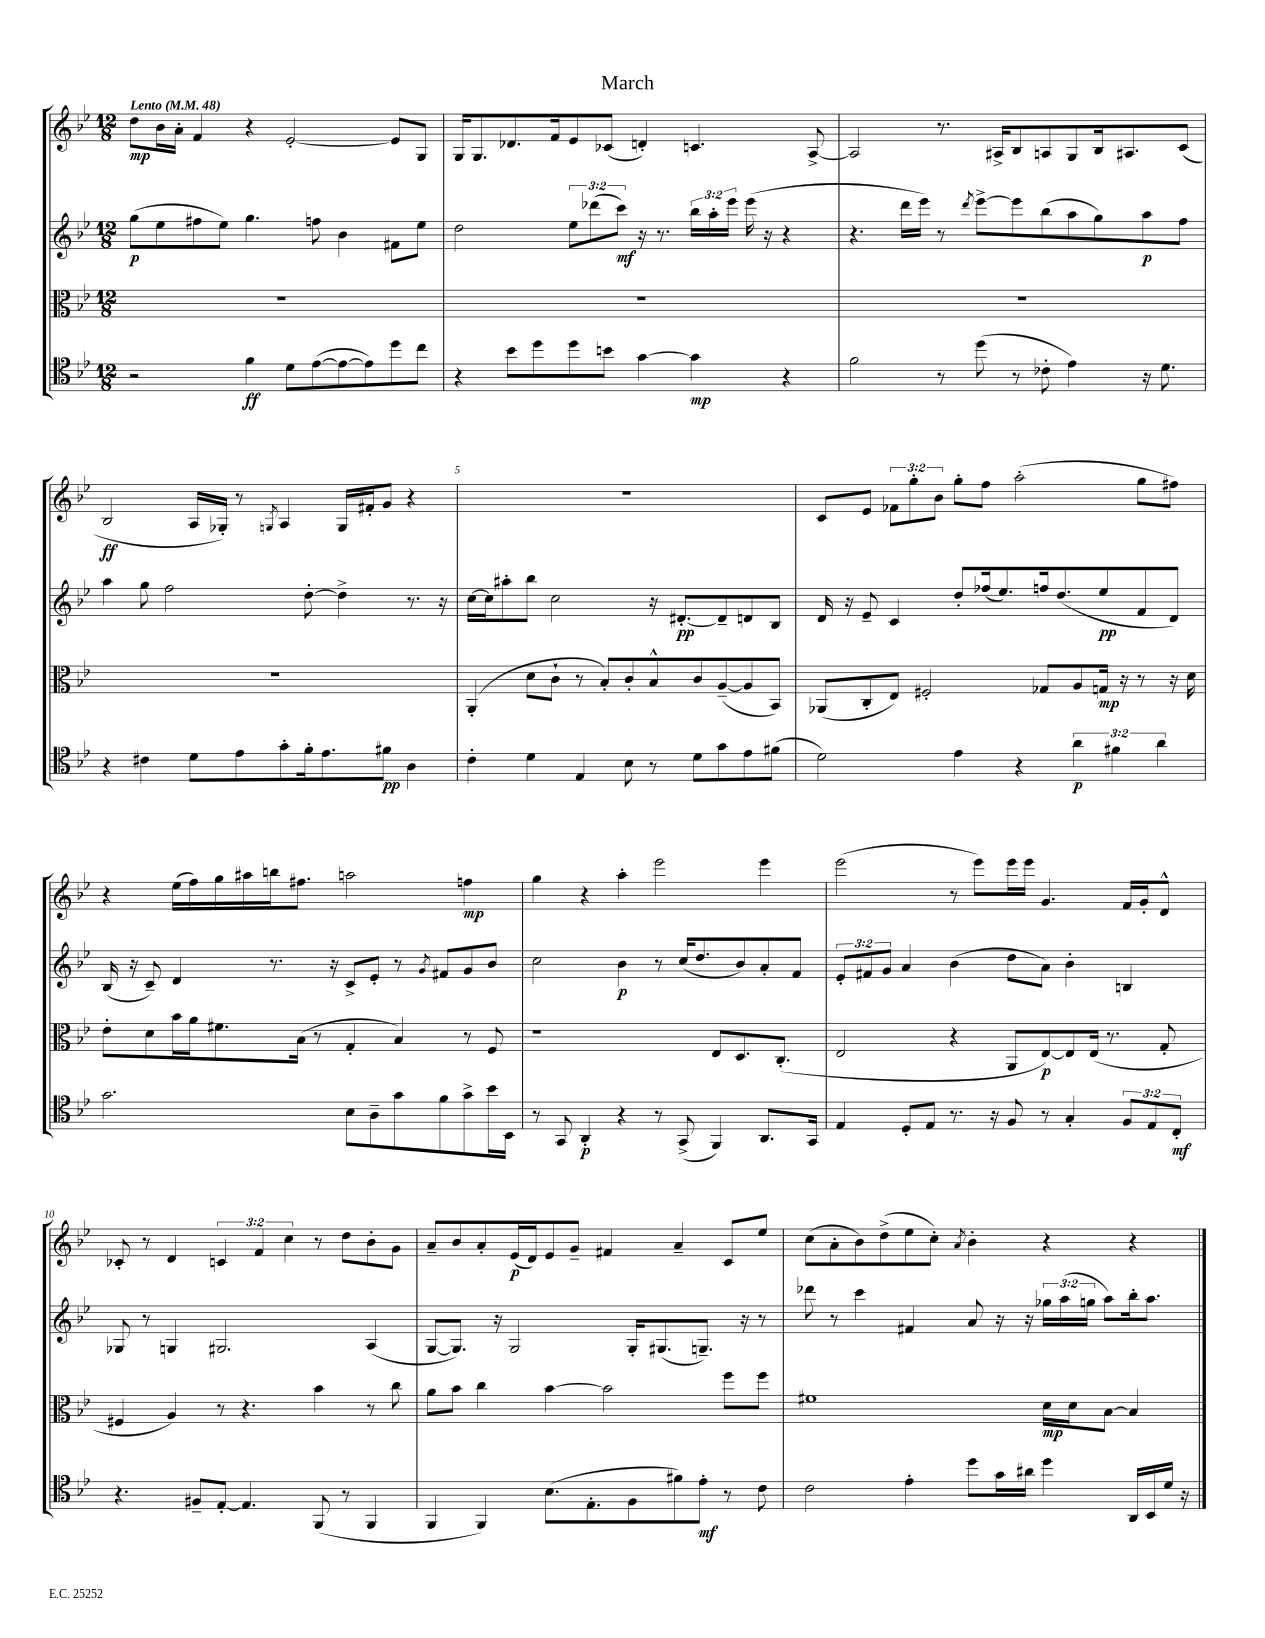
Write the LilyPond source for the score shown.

\header { title = "March" }
<<
\new StaffGroup <<
\new Staff = "s0" {
    \clef treble \key bes \major \numericTimeSignature \time 12/8 \override Staff.TupletNumber.text = #tuplet-number::calc-fraction-text \tempo "Lento" 4 = 48
    \autoBeamOff d''8[\mp bes'16 a'16]-. f'4 r4 ees'2~-. ees'8[ g8] |
    g16[ g8. des'8. f'16 ees'8 ces'8]( d'4-.) c'4. a8~-> |
    a2 r8. ais16[-> bes8 a8 g8 bes16 ais8. c'8]( |
    bes2\ff a16[ ges16]-.) r8 \acciaccatura { g8 } a4 g16[ fis'16-. g'8] r4 |
    R1. |
    c'8[ ees'8] \tuplet 3/2 { fes'8[ g''8-. bes'8] } g''8[-. f''8] a''2-.( g''8[ fis''8]) |
    r4 ees''16[( f''16) g''16 ais''16 b''16 fis''8.] a''2 f''4\mp |
    g''4 r4 a''4-. ees'''2 ees'''4 |
    ees'''2( r8 ees'''8[) ees'''16 ees'''16] g'4. f'16[ g'16-. d'8]-^ |
    ces'8-. r8 d'4 \tuplet 3/2 { c'4 f'4 c''4 } r8 d''8[ bes'8-. g'8] |
    a'8[-- bes'8 a'8-. ees'16\p( d'16) ees'8 g'8]-- fis'4 a'4-- c'8[ ees''8] |
    c''8[( a'8-. bes'8) d''8->( ees''8 c''8]-.) \acciaccatura { a'8 } bes'4-. r4 r4 \bar "|." |
}
\new Staff = "s1" {
    \clef treble \key bes \major \numericTimeSignature \time 12/8 \override Staff.TupletNumber.text = #tuplet-number::calc-fraction-text
    \autoBeamOff g''8[\p( ees''8 fis''8 ees''8]) g''4. f''8 bes'4 fis'8[ ees''8] |
    d''2 \tuplet 3/2 { ees''8[ des'''8( c'''8]\mf) } r16 r8. \tuplet 3/2 { bes''16[ a''16-. ees'''16] } ees'''16( r16 r4 |
    r4. d'''16[ ees'''16]) r8 \acciaccatura { d'''8 } ees'''8[~-> ees'''8 bes''8( a''8 g''8) a''8\p f''8] |
    a''4 g''8 f''2 d''8~-. d''4-> r8. r16 |
    c''16[~ c''16 ais''8-. bes''8] c''2 r16 dis'8.[~-.\pp dis'8-- d'8 bes8] |
    d'16 r16 ees'8-- c'4 d''8[-. fes''16( ees''8.) f''16 d''8.( ees''8\pp f'8 d'8]) |
    bes16( r16 c'8--) d'4 r8. r16 c'8[-> ees'8]-. r8 \acciaccatura { g'8 } fis'8[ g'8 bes'8] |
    c''2 bes'4\p r8 c''16[( d''8. bes'8) a'8-. f'8] |
    \tuplet 3/2 { ees'8[-. fis'8 g'8] } a'4 bes'4( d''8[ a'8]) bes'4-. b4 |
    ges8 r8 g4 gis2. a4( |
    g8[~ g8.]) r16 g2 g16[-. gis8.( g8.]--) r16 r8 |
    des'''8 r8 c'''4 fis'4 a'8 r16 r16 \tuplet 3/2 { ges''16[ a''16( g''16] } a''8[) bes''16-. a''8.] \bar "|." |
}
\new Staff = "s2" {
    \clef alto \key bes \major \numericTimeSignature \time 12/8
    \autoBeamOff R1. |
    R1. |
    R1. |
    R1. |
    a,4-.( d'8[ c'8]-! r8 bes8[-.) c'8-. bes8-^ c'8 a8~--( a8 bes,8]) |
    aes,8[( c8-. ees8]) fis2-. ges8[ a8 g16]\mp r16 r8 r16 d'16 |
    ees'8[-. d'8 bes'16 a'16 fis'8. bes16]( r8 g4-. bes4) r8 f8 |
    r1 ees8[ d8. c8.]-.( |
    ees2 r4 a,8[ ees8~\p) ees8 ees16]( r8. g8-. |
    fis4 a4) r8 r4. bes'4 r8 c''8 |
    a'8[ bes'8] c''4 bes'4~ bes'2 f''8[ f''8] |
    fis'1 d'16[\mp d'16 bes8]~ bes4 \bar "|." |
}
\new Staff = "s3" {
    \clef tenor \key bes \major \numericTimeSignature \time 12/8 \override Staff.TupletNumber.text = #tuplet-number::calc-fraction-text
    \autoBeamOff r2 f'4\ff d'8[ ees'8~( ees'8~ ees'8) d''8 c''8] |
    r4 bes'8[ d''8 d''8 b'8] g'4~ g'4\mp r4 |
    f'2 r8 d''8( r8 ces'8-. ees'4) r16 d'8. |
    r4 cis'4 d'8[ ees'8 g'8-. f'16-. ees'8. fis'8]\pp a4 |
    c'4-. d'4 ees4 bes8 r8 d'8[ g'8 ees'8 fis'8]( |
    d'2) ees'4 r4 \tuplet 3/2 { a'4\p fis'4 a'4 } |
    g'2. bes8[ a8-- g'8 f'8 g'8-> bes'16 bes,16] |
    r8 g,8 a,4-.\p r4 r8 g,8->( f,4) a,8.[ g,16] |
    ees4 d8[-. ees8] r8. r16 f8 r8 g4-. \tuplet 3/2 { f8[ ees8 c8]-.\mf } |
    r4. fis8[-- ees8]~-. ees4. f,8( r8 f,4 |
    f,4 f,4) bes8.[( ees8.-. f8 fis'8) ees'8]-.\mf r8 c'8 |
    c'2 ees'4-. d''8[ g'16 ais'16] d''4 a,16[ bes,16 d'16] r16 \bar "|." |
}
>>
>>
\layout { \context { \Score \override BarNumber.break-visibility = ##(#f #t #t) barNumberVisibility = #(every-nth-bar-number-visible 5) } }
